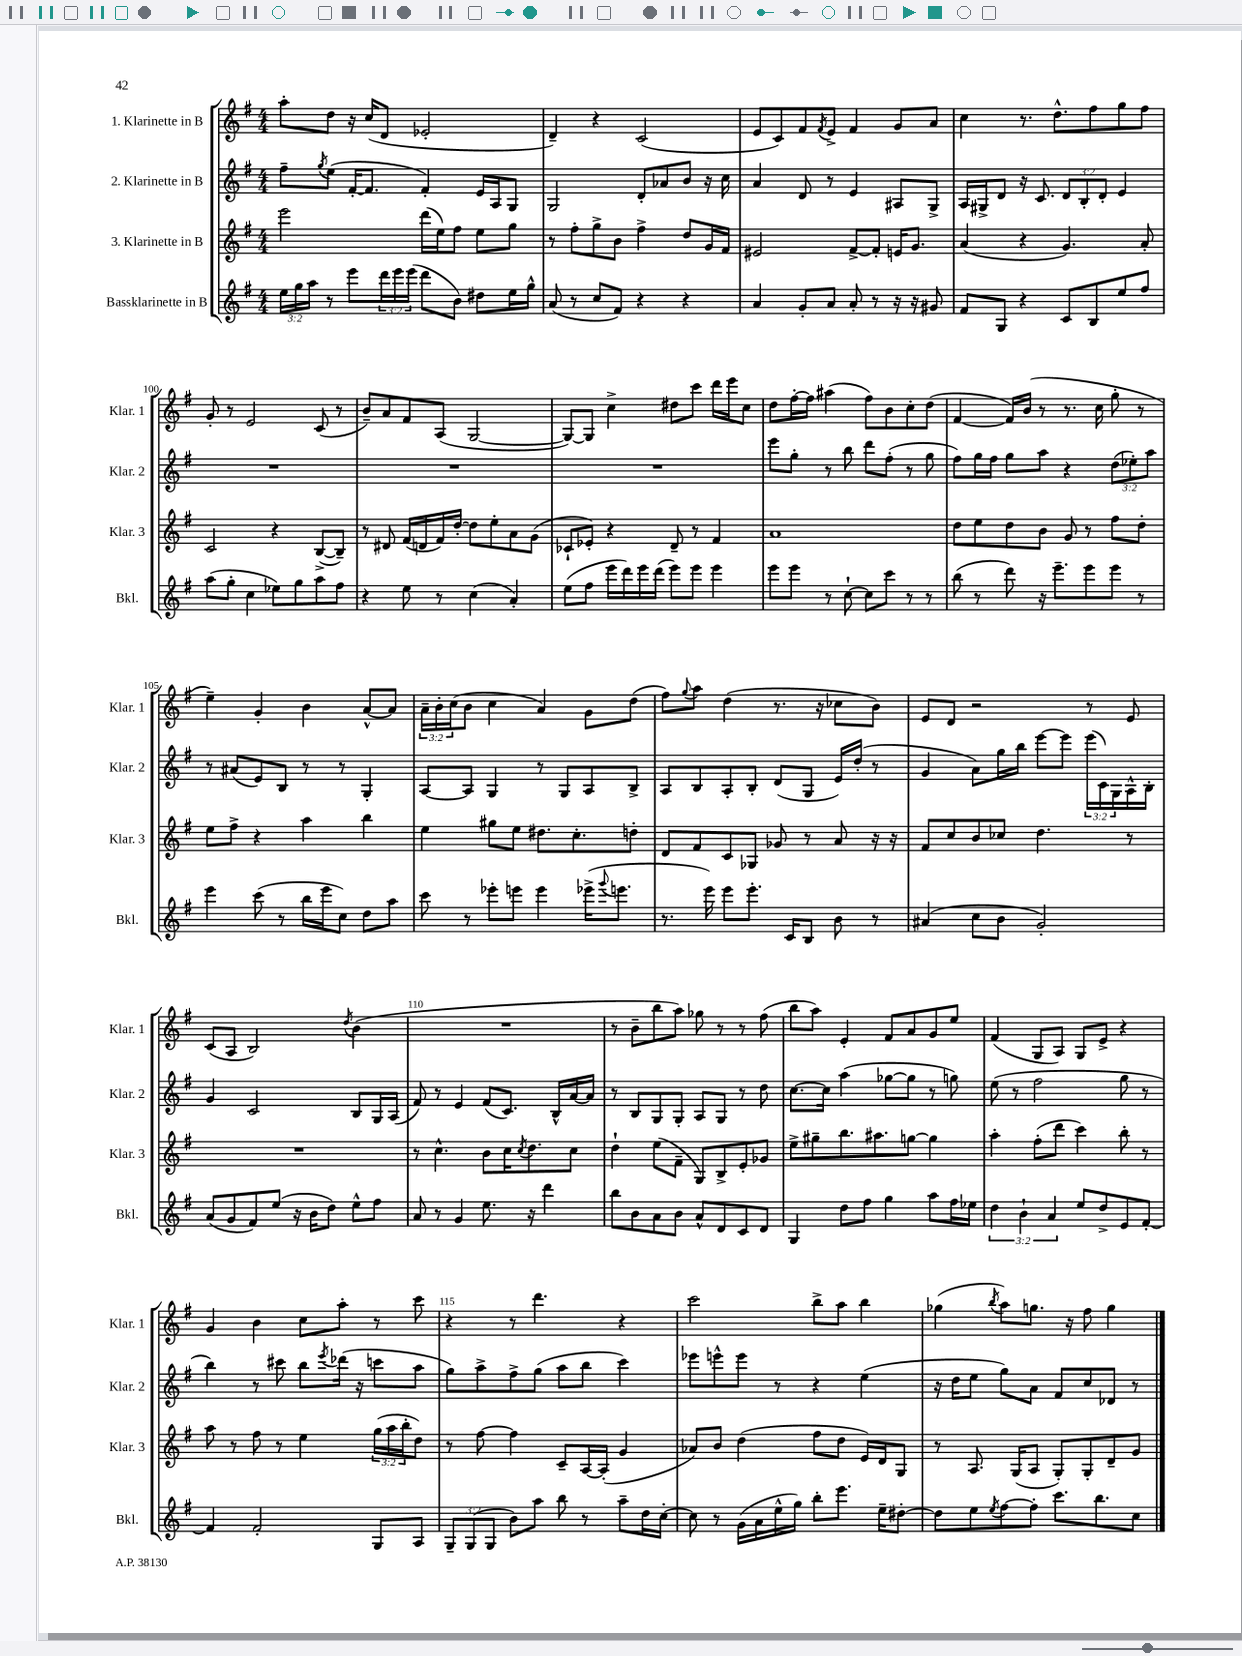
<<
\new StaffGroup <<
\new Staff = "s0" \with { instrumentName = "1. Klarinette in B" shortInstrumentName = "Klar. 1" } {
    \clef treble \key g \major \numericTimeSignature \time 4/4 \override Staff.TupletNumber.text = #tuplet-number::calc-fraction-text
    a''8-. d''8 r16 c''16( d'8 ees'2-. |
    d'4--) r4 c'2( |
    e'8 c'8) fis'8 \acciaccatura { fis'8 } e'8-> fis'4 g'8 a'8 |
    c''4 r8. d''8.-^ fis''8 g''8 fis''8 |
    g'8-. r8 e'2 c'8( r8 |
    b'8--) a'8 fis'8 a8( g2~ |
    g8~) g8 c''4-> dis''8 c'''8 d'''16 e'''16 c''8 |
    d''8 fis''16~-. fis''16 ais''4( fis''8) b'8 c''8-. d''8( |
    fis'4~ fis'16) b'16( r8 r8. c''16 g''8-. r8 |
    e''4--) g'4-. b'4 a'8~-^ a'8 |
    \tuplet 3/2 { a'16-- b'16-. c''16( } b'8 c''4 a'4) g'8 d''8( |
    fis''8) \appoggiatura { g''8 } a''8 d''4( r8. r16 ces''8 b'8) |
    e'8 d'8 r2 r8 e'8 |
    c'8( a8 b2) \acciaccatura { d''8 } b'4( |
    R1 |
    r8 b'8-- b''8 a''8) ges''8 r8 r8 fis''8( |
    b''8 a''8) e'4-. fis'8 a'8 g'8 e''8 |
    fis'4( g8 a8) g8 e'8-> r4 |
    g'4 b'4 c''8 a''8-. r8 c'''8 |
    r4 r8 d'''4. r4 |
    c'''2 b''8-> a''8 b''4 |
    ges''4( \acciaccatura { b''8 } a''8) g''8. r16 fis''8 g''4 \bar "|." |
}
\new Staff = "s1" \with { instrumentName = "2. Klarinette in B" shortInstrumentName = "Klar. 2" } {
    \clef treble \key g \major \numericTimeSignature \time 4/4 \override Staff.TupletNumber.text = #tuplet-number::calc-fraction-text
    fis''8-- \acciaccatura { g''8 } e''8( fis'16~-. fis'8. fis'4-.) e'16 a16 g8 |
    g2 d'8-. aes'8 b'8 r16 c''16 |
    a'4 d'8 r8 e'4 ais8 g8-> |
    a16 gis16-> d'8 r16 c'8. \tuplet 3/2 { d'8 b8-. d'8-. } e'4 |
    R1 |
    R1 |
    R1 |
    e'''8 g''8-. r8 b''8 d'''8 fis''8-.( r8 g''8 |
    fis''8) g''16 fis''16 g''8 a''8 r4 \tuplet 3/2 { d''8( ees''8-.) a''8 } |
    r8 ais'8( e'8) b8 r8 r8 g4-. |
    a8~ a8 g4 r8 g8 a8 b8-> |
    a8 b8 a8-. b8-. d'8( g8 e'16) d''16-.( r8 |
    g'4 a'8) g''16 b''16 e'''8~ e'''8 \tuplet 3/2 { e'''16( c'16) g16 } a16-^ b16-. |
    g'4 c'2 b8 g16 a16( |
    fis'8) r8 e'4 fis'8( c'8.) b16-^ a'16~ a'16 |
    r8 b8 g8 g8-. a8 g8 r8 d''8 |
    c''8.~ c''16 a''4( ges''8~ ges''8 r8 g''8) |
    e''8( r8 fis''2 g''8 r8 |
    b''4) r8 cis'''8 b''8 \acciaccatura { e'''8 } des'''16( r16 c'''8 a''8 |
    g''8) a''8-> fis''8-> g''8( a''8 b''8 c'''4) |
    ees'''8 e'''8-^ e'''8 r8 r4 e''4( |
    r16 d''16 e''8 g''8) a'8 fis'8 c''8 des'8 r8 \bar "|." |
}
\new Staff = "s2" \with { instrumentName = "3. Klarinette in B" shortInstrumentName = "Klar. 3" } {
    \clef treble \key g \major \numericTimeSignature \time 4/4 \override Staff.TupletNumber.text = #tuplet-number::calc-fraction-text
    e'''2 d'''16( e''16) fis''8 e''8 g''8 |
    r8 fis''8-. g''8-> b'8 fis''4-> d''8 g'16 fis'16 |
    eis'2 fis'8~-> fis'8-. e'16 g'8. |
    a'4( r4 g'4.) a'8-. |
    c'2 r4 b8~->( b8--) |
    r8 dis'8 fis'16( d'16 fis'16) d''16~-. d''8 e''8-. a'8 g'8( |
    ces'8-! ees'8-.) r4 d'8-- r8 fis'4 |
    a'1 |
    d''8 e''8 d''8 b'8 g'8 r8 fis''8 d''8-. |
    e''8 fis''8-> r4 a''4 b''4 |
    e''4 gis''8 e''8 dis''8. c''8.-. d''8-. |
    d'8 fis'8 c'8 ges8 ges'8 r8 a'8 r16 r16 |
    fis'8 c''8 b'8 ces''8 d''4. r8 |
    R1 |
    r8 c''4.-^ b'8 c''16 \acciaccatura { c''8 } d''8. c''8 |
    d''4-! e''8( fis'8-- g8) b8-> e'8-. ges'8 |
    e''8-> gis''8-- b''8. ais''8. g''8~ g''4 |
    a''4-. fis''8-.( d'''8 c'''4) b''8-. r8 |
    a''8 r8 fis''8 r8 e''4 \tuplet 3/2 { g''16( a''16 b''16-. } d''8) |
    r8 fis''8~ fis''4 c'8-- a16~ a16-.( g'4 |
    aes'8) b'8 d''4( fis''8 d''8 e'16) d'16 g8 |
    r8 a8. g16( a8 g8-.) g8-. d'8-- g'8 \bar "|." |
}
\new Staff = "s3" \with { instrumentName = "Bassklarinette in B" shortInstrumentName = "Bkl." } {
    \clef treble \key g \major \numericTimeSignature \time 4/4 \override Staff.TupletNumber.text = #tuplet-number::calc-fraction-text
    \tuplet 3/2 { e''16 g''16 a''16 } r8 e'''8 \tuplet 3/2 { d'''16 e'''16 e'''16( } d'''8 b'8) dis''8 e''16 g''16-^ |
    a'8( r8 c''8 fis'8) r4 r4 |
    a'4 g'8-. a'8 a'8-. r8 r16 r16 gis'8 |
    fis'8 g8 r4 c'8 b8 e''8 fis''8 |
    a''8( g''8-. c''4 ees''8) g''8 a''8 fis''8 |
    r4 e''8 r8 c''4( a'4-.) |
    e''8( fis''8 e'''16 d'''16) e'''16 d'''16( e'''8) e'''8 e'''4 |
    e'''8 e'''8 r8 c''8~-! c''8 c'''8 r8 r8 |
    b''8( r8 d'''8) r16 e'''8.-- e'''8 e'''8 r8 |
    e'''4 c'''8( r8 b''16 e'''16 c''8) d''8 a''8 |
    c'''8 r8 ees'''8-. e'''8 e'''4 ees'''16->( \appoggiatura { g'''8 } e'''8. |
    r8. e'''16) e'''8 e'''8.-. c'16 b8 b'8 r8 |
    ais'4( c''8 b'8 g'2-.) |
    a'8( g'8 fis'8) e''8( r16 b'16 d''8) e''8-^ fis''8 |
    a'8 r8 g'4 e''8. r16 d'''4 |
    b''8 b'8 a'8 b'8 a'8-^ d'8 c'8 d'8 |
    g4 d''8 fis''8 g''4 a''8 fis''16 ees''16 |
    \tuplet 3/2 { d''4 b'4-! a'4 } e''8 d''8-> e'8 fis'8~-. |
    fis'4 fis'2-. g8 a8 |
    \tuplet 3/2 { g8-- g8( g8 } b'8) a''8 b''8 r8 a''8-- d''16 c''16~-. |
    c''8 r8 g'16( a'16 e''16-^ g''16) b''8-. e'''8. e''16-- dis''8~-. |
    dis''8 e''8 \acciaccatura { e''8 } fis''8~ fis''8-. c'''8. b''8. c''8 \bar "|." |
}
>>
>>
